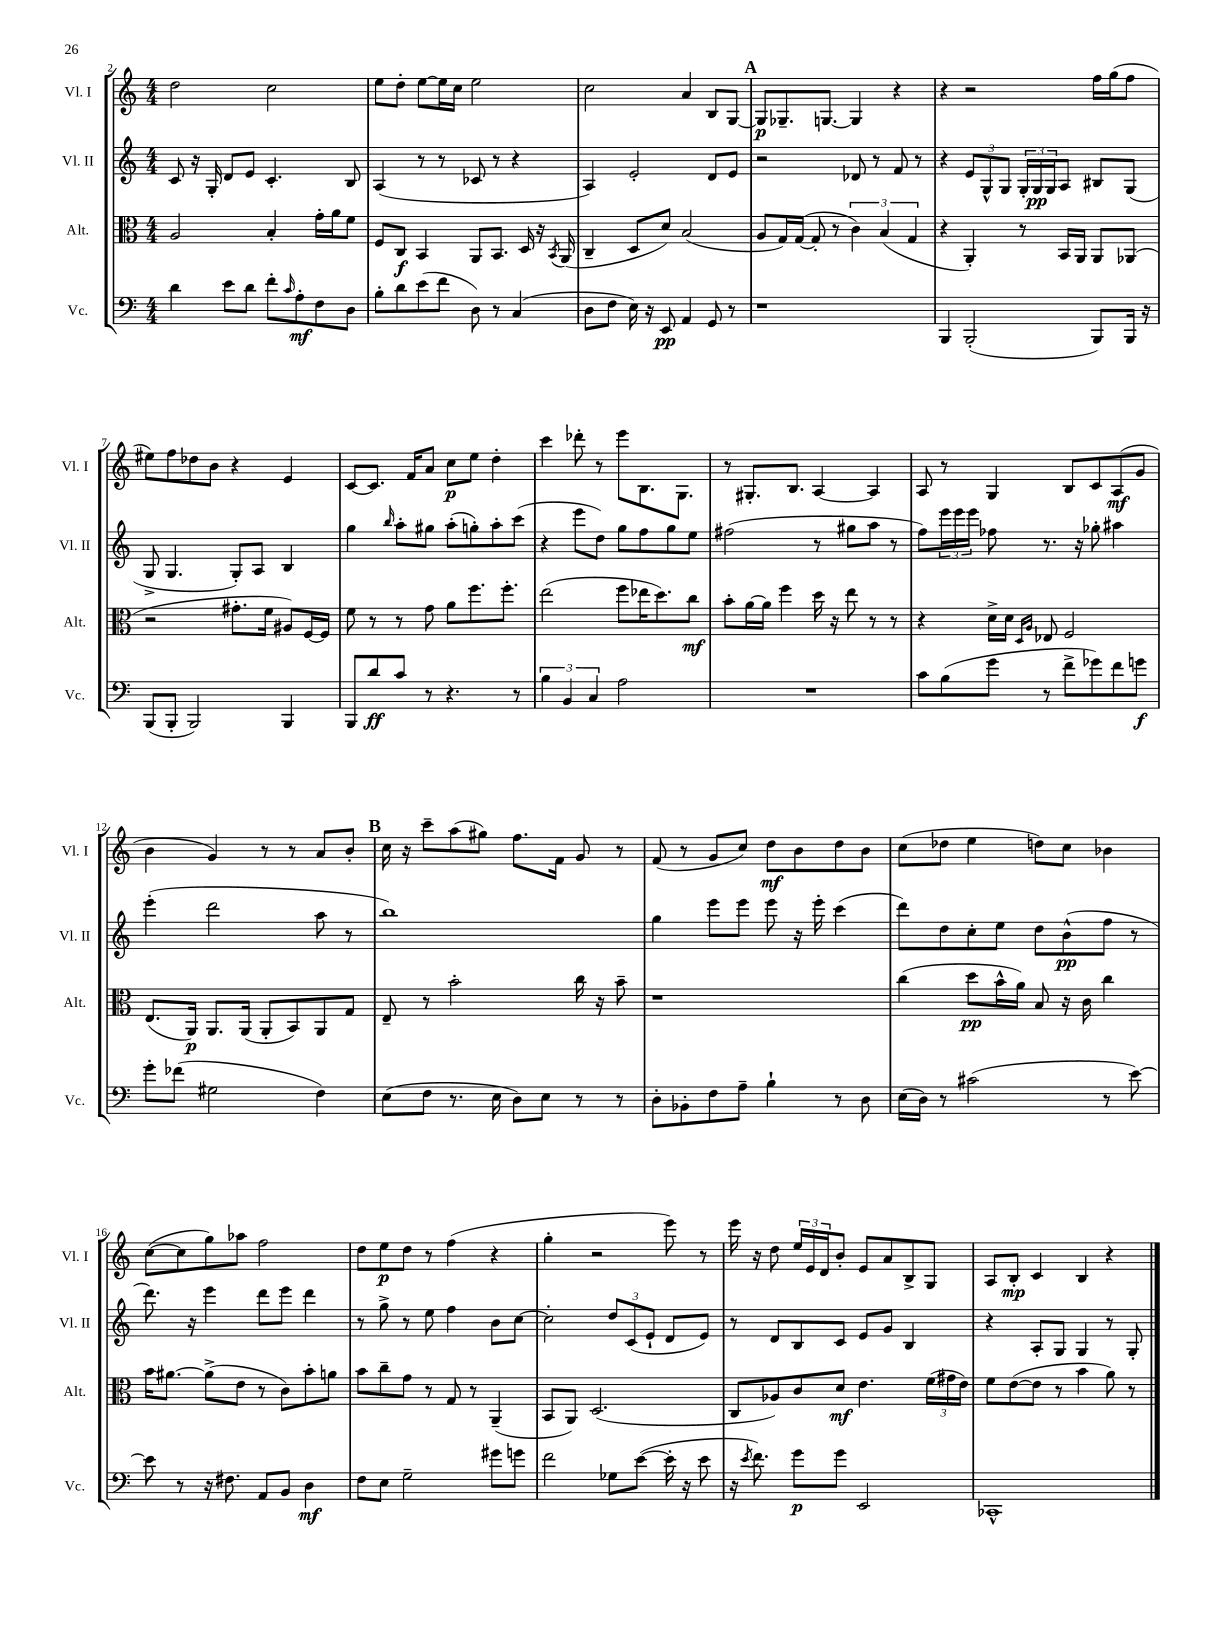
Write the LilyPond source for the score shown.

<<
\new StaffGroup <<
\new Staff = "s0" \with { instrumentName = "Vl. I" shortInstrumentName = "Vl. I" } {
    \clef treble \key c \major \numericTimeSignature \time 4/4
    d''2 c''2 |
    e''8 d''8-. e''8~ e''16 c''16 e''2 |
    c''2 a'4 b8 g8~ |
    \mark \markup { \bold "A" } g8\p ges8.-- g8.~ g4 r4 |
    r4 r2 f''16 g''16( f''8 |
    eis''8) f''8 des''8 b'8 r4 e'4 |
    c'8~ c'8. f'16 a'8 c''8\p e''8 d''4-. |
    c'''4 des'''8-. r8 e'''8 b8. g8. |
    r8 gis8.-. b8. a4~ a4 |
    a8 r8 g4 b8 c'8 a8\mf( g'8 |
    b'4 g'4) r8 r8 a'8 b'8-. |
    \mark \markup { \bold "B" } c''16 r16 c'''8-- a''8( gis''8) f''8. f'16 g'8 r8 |
    f'8( r8 g'8 c''8) d''8\mf b'8 d''8 b'8 |
    c''8( des''8 e''4 d''8) c''8 bes'4 |
    c''8~( c''8 g''8) aes''8 f''2 |
    d''8 e''8\p d''8 r8 f''4( r4 |
    g''4-. r2 e'''8) r8 |
    e'''16 r16 d''8 \tuplet 3/2 { e''16 e'16 d'16 } b'8-. e'8 a'8 b8-> g8 |
    a8 b8-.\mp c'4 b4 r4 \bar "|." |
}
\new Staff = "s1" \with { instrumentName = "Vl. II" shortInstrumentName = "Vl. II" } {
    \clef treble \key c \major \numericTimeSignature \time 4/4
    c'8 r16 g16-. d'8 e'8 c'4.-. b8 |
    a4( r8 r8 ces'8 r8 r4 |
    a4) e'2-. d'8 e'8 |
    \mark \markup { \bold "A" } r2 des'8 r8 f'8 r8 |
    r4 \tuplet 3/2 { e'8 g8-^ g8 } \tuplet 3/2 { g16-. g16\pp g16 } a8 bis8 g8( |
    g8-> g4. g8-.) a8 b4 |
    g''4 \grace { b''16 } a''8-. gis''8 a''8-.( g''8-.) a''8-. c'''8( |
    r4 e'''8 d''8) g''8 f''8 g''8 e''8 |
    fis''2( r8 gis''8 a''8 r8 |
    f''8) \tuplet 3/2 { e'''16 e'''16 e'''16 } fes''8 r8. r16 ges''8-. ais''4 |
    e'''4-.( d'''2 a''8 r8 |
    \mark \markup { \bold "B" } b''1) |
    g''4 e'''8 e'''8 e'''8 r16 e'''16-. c'''4( |
    d'''8) d''8 c''8-. e''8 d''8 b'8-^\pp( f''8 r8 |
    d'''8.) r16 e'''4 d'''8 e'''8 d'''4 |
    r8 g''8-> r8 e''8 f''4 b'8 c''8~ |
    c''2-. \tuplet 3/2 { d''8 c'8( e'8-! } d'8 e'8) |
    r8 d'8 b8 c'8 e'8 g'8 b4 |
    r4 a8-. g8 g4 r8 g8-. \bar "|." |
}
\new Staff = "s2" \with { instrumentName = "Alt." shortInstrumentName = "Alt." } {
    \clef alto \key c \major \numericTimeSignature \time 4/4
    a2 b4-. g'16-. a'16 f'8 |
    f8 c8\f b,4 a,8 b,8. d16 r16 \acciaccatura { b,8 } a,16( |
    c4-- d8 d'8) b2( |
    \mark \markup { \bold "A" } a8 g16) g16~( g8-. r8 \tuplet 3/2 { c'4) b4( g4 } |
    r4 a,4-.) r8 b,16 a,16 a,8 aes,8( |
    r2 gis'8.-. f'16 ais8) f16~ f16 |
    f'8 r8 r8 g'8 a'8 f''8. f''8.-. |
    e''2( f''8 ees''16 d''8.) c''8\mf |
    b'8-. a'16~ a'16 f''4 d''16 r16 e''8 r8 r8 |
    r4 d'16-> d'16 \grace { d16 a16 } ees8 f2 |
    e8.( a,16\p) a,8. a,16( a,8-. b,8) a,8 g8 |
    \mark \markup { \bold "B" } e8-- r8 b'2-. c''16 r16 b'8-- |
    r1 |
    c''4( d''8\pp b'16-^ a'16) b8 r16 c'16 c''4 |
    b'16 ais'8.~ ais'8->( e'8 r8 c'8) b'8-. a'8 |
    b'8 c''8-- g'8 r8 g8 r8 a,4--( |
    b,8 a,8) d2.( |
    c8 aes8) c'8 d'8\mf e'4. \tuplet 3/2 { f'16( gis'16 e'16) } |
    f'8 e'8~( e'8 r8 b'4 a'8) r8 \bar "|." |
}
\new Staff = "s3" \with { instrumentName = "Vc." shortInstrumentName = "Vc." } {
    \clef bass \key c \major \numericTimeSignature \time 4/4
    d'4 e'8 d'8 f'8-. \grace { c'16 } a8-.\mf f8 d8 |
    b8-. d'8 e'8( f'8 d8) r8 c4( |
    d8 f8 e16) r16 e,8\pp a,4 g,8 r8 |
    \mark \markup { \bold "A" } r1 |
    b,,4 b,,2-.( b,,8) b,,16 r16 |
    b,,8( b,,8-. b,,2) b,,4 |
    b,,8 d'8\ff c'8 r8 r4. r8 |
    \tuplet 3/2 { b4 b,4 c4 } a2 |
    R1 |
    c'8 b8( g'8 r8 f'8-> ges'8) f'8 g'8\f |
    g'8-. fes'8( gis2 f4) |
    \mark \markup { \bold "B" } e8( f8 r8. e16 d8) e8 r8 r8 |
    d8-. bes,8-. f8 a8-- b4-! r8 d8 |
    e16( d16) r8 cis'2( r8 e'8~) |
    e'8 r8 r16 fis8. a,8 b,8 d4\mf |
    f8 e8 g2-- gis'8 g'8 |
    f'2 ges8 e'8~( e'16-. r16 e'8 |
    r16 \acciaccatura { e'8 } f'8.) g'8\p g'8 e,2 |
    ces,1-^ \bar "|." |
}
>>
>>
\layout { \context { \Score currentBarNumber = #2 } }
